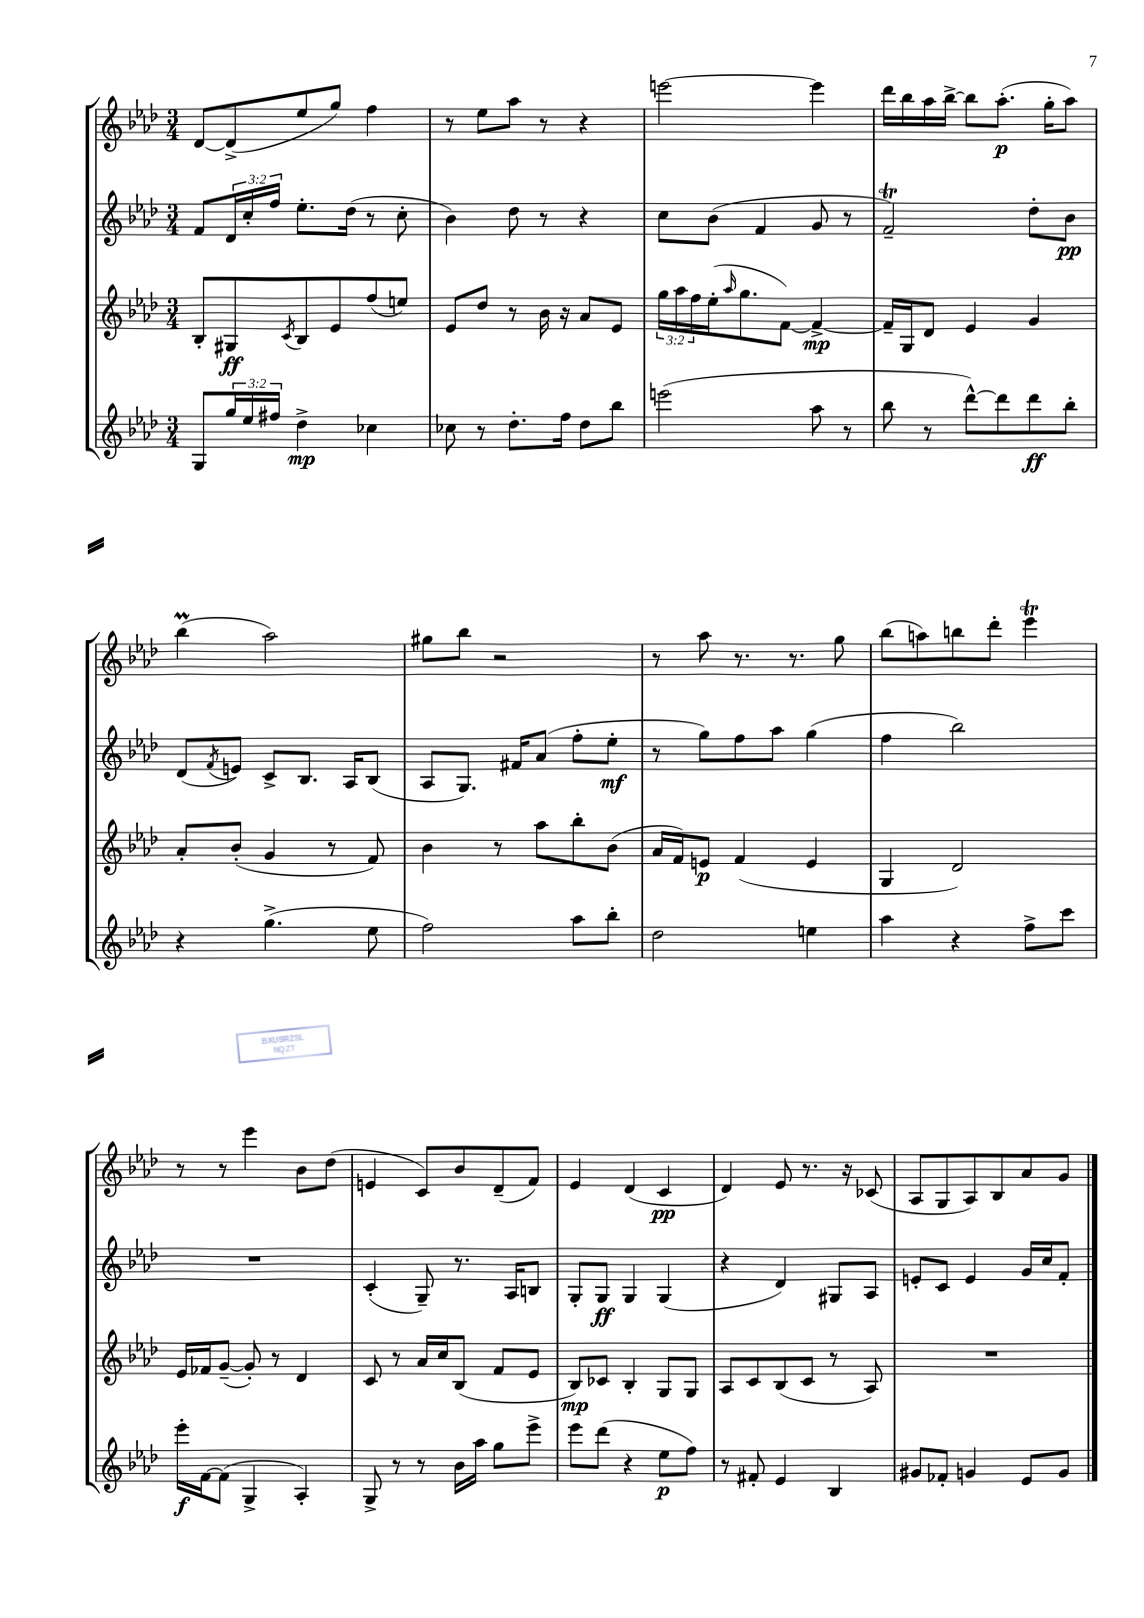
<<
\new StaffGroup <<
\new Staff = "s0" {
    \clef treble \key aes \major \numericTimeSignature \time 3/4
    des'8~ des'8->( ees''8 g''8) f''4 |
    r8 ees''8 aes''8 r8 r4 |
    e'''2~ e'''4 |
    des'''16 bes''16 aes''16 bes''16~-> bes''8 aes''8.-.\p( g''16-. aes''8) |
    bes''4\prall( aes''2) |
    gis''8 bes''8 r2 |
    r8 aes''8 r8. r8. g''8 |
    bes''8( a''8) b''8 des'''8-. ees'''4\trill |
    r8 r8 ees'''4 bes'8 des''8( |
    e'4 c'8) bes'8 des'8--( f'8) |
    ees'4 des'4( c'4\pp |
    des'4) ees'8 r8. r16 ces'8( |
    aes8 g8 aes8) bes8 aes'8 g'8 \bar "|." |
}
\new Staff = "s1" {
    \clef treble \key aes \major \numericTimeSignature \time 3/4 \override Staff.TupletNumber.text = #tuplet-number::calc-fraction-text
    f'8 \tuplet 3/2 { des'16 c''16-. f''16 } ees''8.-. des''16( r8 c''8-. |
    bes'4) des''8 r8 r4 |
    c''8 bes'8( f'4 g'8 r8 |
    f'2--\trill) des''8-. bes'8\pp |
    des'8( \acciaccatura { f'8 } e'8) c'8-> bes8. aes16 bes8( |
    aes8 g8.) fis'16 aes'8( f''8-. ees''8-.\mf |
    r8 g''8) f''8 aes''8 g''4( |
    f''4 bes''2) |
    R2. |
    c'4-.( g8--) r8. aes16 b8 |
    g8-. g8\ff g4 g4( |
    r4 des'4) gis8 aes8 |
    e'8-. c'8 e'4 g'16 c''16 f'8-. \bar "|." |
}
\new Staff = "s2" {
    \clef treble \key aes \major \numericTimeSignature \time 3/4 \override Staff.TupletNumber.text = #tuplet-number::calc-fraction-text
    bes8-. gis8\ff \acciaccatura { c'8 } bes8 ees'8 f''8( e''8) |
    ees'8 des''8 r8 bes'16 r16 aes'8 ees'8 |
    \tuplet 3/2 { g''16 aes''16 f''16 } ees''16-.( \grace { aes''16 } g''8. f'8~) f'4~->\mp |
    f'16-- g16 des'8 ees'4 g'4 |
    aes'8-. bes'8-.( g'4 r8 f'8) |
    bes'4 r8 aes''8 bes''8-. bes'8( |
    aes'16 f'16) e'8\p f'4( e'4 |
    g4 des'2) |
    ees'16 fes'16 g'8~--( g'8-.) r8 des'4 |
    c'8 r8 aes'16 c''16 bes8( f'8 ees'8 |
    bes8\mp) ces'8 bes4-. g8 g8 |
    aes8 c'8 bes8( c'8 r8 aes8) |
    R2. \bar "|." |
}
\new Staff = "s3" {
    \clef treble \key aes \major \numericTimeSignature \time 3/4 \override Staff.TupletNumber.text = #tuplet-number::calc-fraction-text
    g8 \tuplet 3/2 { g''16 ees''16 fis''16 } des''4->\mp ces''4 |
    ces''8 r8 des''8.-. f''16 des''8 bes''8 |
    e'''2( aes''8 r8 |
    bes''8 r8 des'''8~-^) des'''8 des'''8\ff bes''8-. |
    r4 g''4.->( ees''8 |
    f''2) aes''8 bes''8-. |
    des''2 e''4 |
    aes''4 r4 f''8-> c'''8 |
    ees'''16-.\f f'16~ f'8( g4-> aes4-.) |
    g8-> r8 r8 bes'16 aes''16 g''8 ees'''8-> |
    ees'''8 des'''8( r4 ees''8\p f''8) |
    r8 fis'8-. ees'4 bes4 |
    gis'8 fes'8-. g'4 ees'8 g'8 \bar "|." |
}
>>
>>
\layout { \context { \Score \remove "Bar_number_engraver" } }
